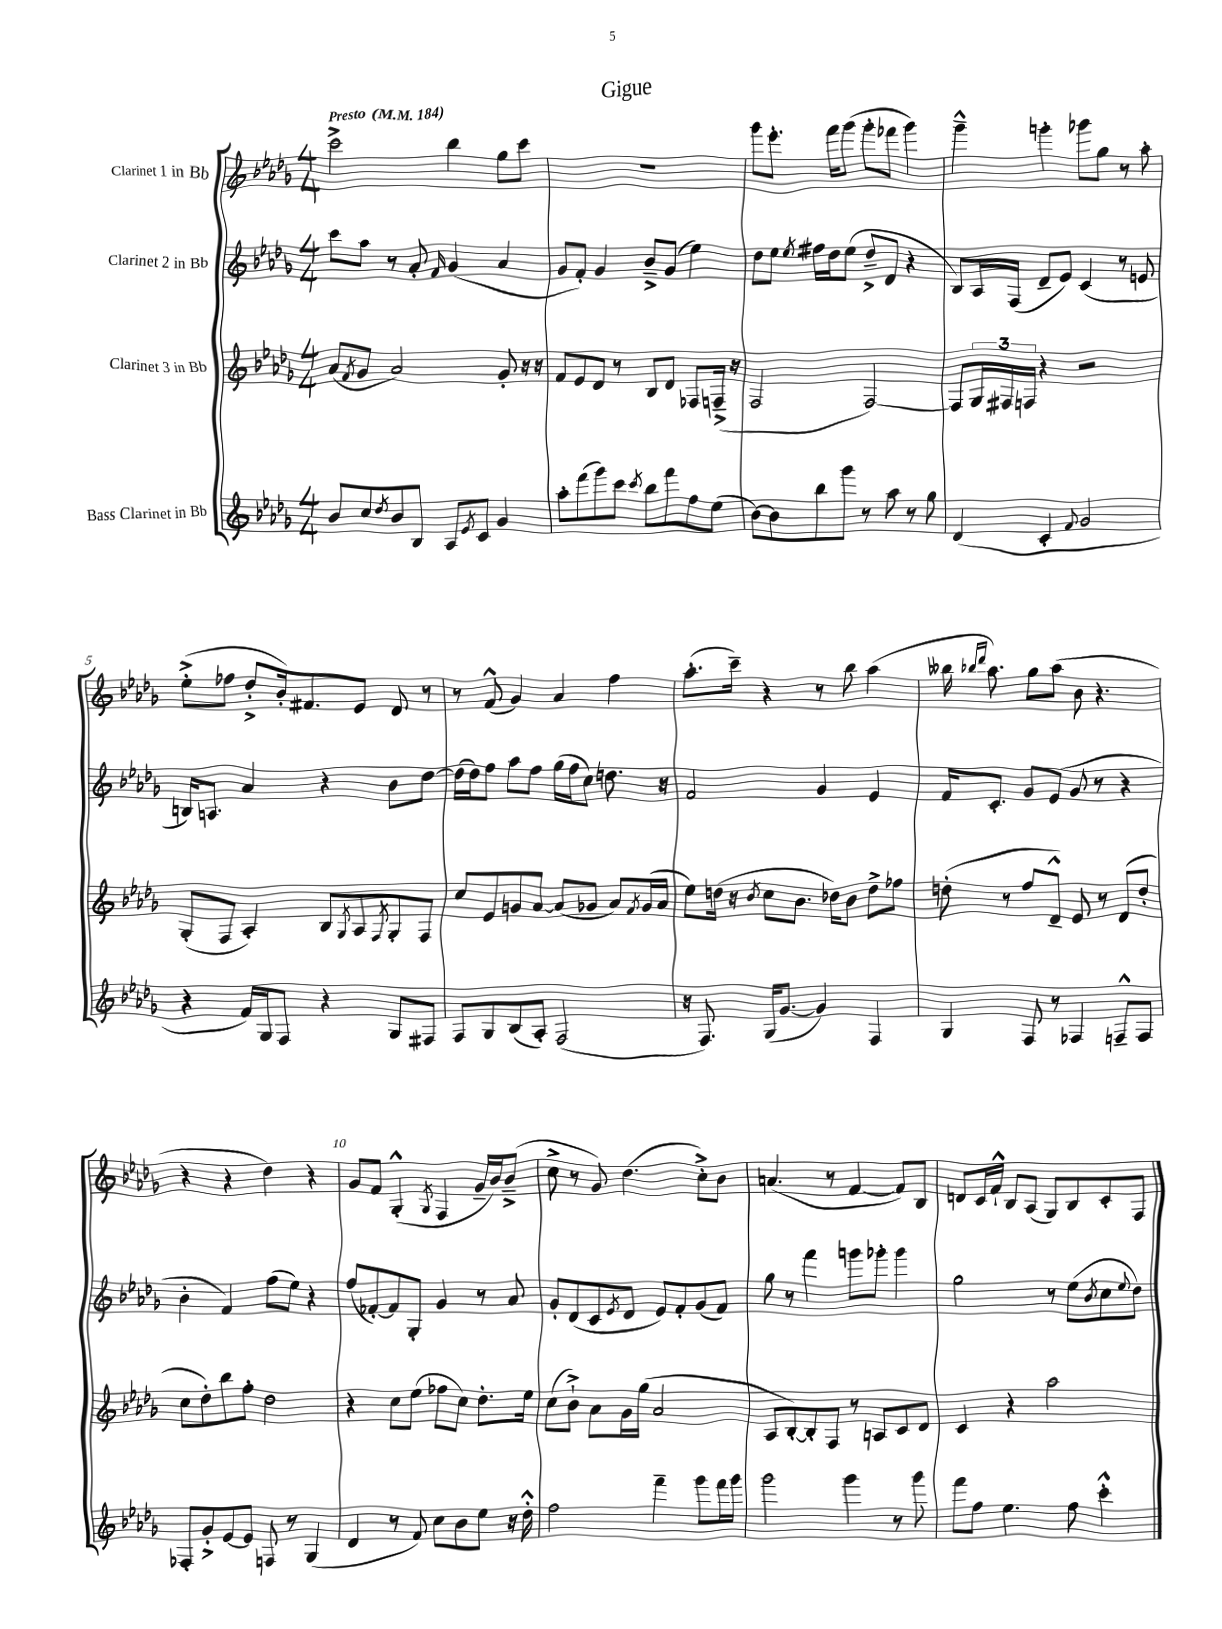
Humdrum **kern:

**kern	**kern	**kern	**kern
*part4	*part3	*part2	*part1
*staff4	*staff3	*staff2	*staff1
*I"Bass Clarinet in Bb	*I"Clarinet 3 in Bb	*I"Clarinet 2 in Bb	*I"Clarinet 1 in Bb
*clefG2	*clefG2	*clefG2	*clefG2
*k[b-e-a-d-g-]	*k[b-e-a-d-g-]	*k[b-e-a-d-g-]	*k[b-e-a-d-g-]
*M4/4	*M4/4	*M4/4	*M4/4
*MM184	*MM184	*MM184	*MM184
=1	=1	=1	=1
!	!	!	!LO:TX:a:B:t=Presto
8b-/L	(8a-/L	8ccc\L	2ccc^\
.	8qf/	.	.
8cc/	8g-/J	8aa-\J	.
8qdd-/	.	.	.
8b-/	2a-/)	8r	.
8B-/J	.	8a-'/	.
.	.	16qqf/	.
8A-/L	.	(4g-/	4bb-\
8qe-/	.	.	.
8c/J	.	.	.
4g-/	8g-'/	4a-/	8gg-\L
.	16r	.	8ccc\J
.	16r	.	.
=2	=2	=2	=2
8aa-'\L	8f/L	8g-/L	1r
(8fff\	8e-/	8f'/J)	.
8ggg-\)	8d-/J	4g-/	.
8ccc\J	8r	.	.
8qccc/	.	.	.
8bb-\L	8B-/L	8b-~^/L	.
8fff\	8d-/J	(8g-/J	.
8ff\	8F-X/L	4ee-\)	.
(8ee-\J	(16Fn~^/Jk	.	.
.	16r	.	.
=3	=3	=3	=3
[8b-\L)	2F/	8dd-\L	8ggg-\L
8b-\]	.	8ee-\J	8.eee-'\J
.	.	8qee-/	.
8bb-\	.	16ff#X\LL	.
.	.	16dd-\J	16fff\KL
8ggg-\J	.	(8ee-\J	(8ggg-\J
8r	[2F/)	8dd-~^/L	8ggg-'\L
8aa-\	.	8d-/J	8fff-X\J
8r	.	4r	4ggg-\)
8gg-\	.	.	.
=4	=4	=4	=4
(4d-/	8F/L]	8B-/L)	4ggg-~^^\
.	24G-/L	16A-/L	.
.	24F#X/	.	.
.	.	(16F/JJ	.
.	24Fn/JJ	.	.
4c'/	4r	8d-~/L	4gggn'\
.	.	8e-/J)	.
8qqf/	.	.	.
2g-/	2r	(4c/	8ggg-X\L
.	.	.	8gg-\J
.	.	8r	8r
.	.	8en/	8aa-'\
!!LO:LB:g=z
=5	=5	=5	=5
4r	(8G-'/L	16Bn/KL)	(8ee-'^\L
.	.	8.An/J	.
.	8F/J	.	8ff-X\J
16f/LL)	4A-'/)	4a-/	8dd-'^/L
16G-/J	.	.	.
8F/J	.	.	16b-'/k)
.	.	.	8.f#X/
4r	8B-/L	4r	.
.	8qG-/	.	.
.	8A-/	.	8e-/J
.	8qF/	.	.
8G-/L	8G-'/	8b-\L	8d-/
8F#X/J	8F/J	[8dd-\J	8r
=6	=6	=6	=6
8F/L	8cc/L	(16dd-\LL]	8r
.	.	16dd-\J)	.
8G-/	8e-/	8ff\J	(8f^^/
(8B-/	8gn/	8aa-\L	4g-/)
8A-'/J)	[8a-/J	8ff\J	.
(2F/	(8a-/L]	(16gg-\LL	4a-/
.	.	16ff\J	.
.	8g-X/J	8cc\J)	.
.	8a-/L)	8.ddn\	4ff\
.	8qf/	.	.
.	(16g-/L	.	.
.	16a-/JJ	16r	.
=7	=7	=7	=7
16r	8ee-\L)	2f/	(8.aa-'\L
8.F/)	.	.	.
.	(16ddn\Jk	.	.
.	16r	.	16ccc~\Jk)
.	8qb-/	.	.
(16G-/KL	8cc\L	.	4r
[8.g-/J	.	.	.
.	8.b-\J	.	.
4g-/])	.	4g-/	8r
.	16dd-X\KL)	.	.
.	8b-\J	.	8bb-\
4F/	8dd-^\L	4e-/	(4aa-\
.	8ff-X\J	.	.
=8	=8	=8	=8
4G-/	(8ddn'\	16f/KL	16bb--X\
.	.	.	16qqbb-X/LL
.	.	.	16qqddd-/JJ
.	.	8.c'/J	8.aa-\)
.	8r	.	.
8F/	8ff/L	8g-/L	8gg-\L
8r	8d-~^^/J)	(8e-/J	(8aa-\J
4F-X/	8e-/	8g-/	8b-\
.	8r	8r	4.r
8Fn~^^/L	(8d-/L	4r	.
8F/J	8dd'/J	.	.
!!LO:LB:g=z
=9	=9	=9	=9
8F-X'/L	8cc\L	4b-'\	4r
8g-'^/	8dd-'\)	.	.
[8e-/	8bb-\	4f/)	4r
8e-/J]	8ff'\J	.	.
8Fn/	2dd-\	(8ff\L	4dd-\)
8r	.	8ee-\J)	.
(4G-/	.	4r	4r
=10	=10	=10	=10
4d-/	4r	(8ff/L	8g-/L
.	.	[8f-X'/)	8f/J
8r	8cc\L	8f-/]	(4G-'^^/
8f/)	(8ee-\J	8G-'/J	.
.	.	.	8qG-/
8cc\L	8ff-X\L	4g-/	4F/
8b-\	8cc\J)	.	.
8ee-\J	8.dd-'\L	8r	16g-~/LL
.	.	.	16b-/J)
16r	.	8a-/	(8b-~^/J
16dd-'^^\	16ee-\Jk	.	.
=11	=11	=11	=11
2ff\	(8cc\L	8g-'/L	8cc^\
.	8b-`^\J)	(8d-/	8r
.	8a-\L	8c/	8g-/)
.	.	8qe-/	.
.	16g-\L	8d-/J	(4.dd-\
.	(16gg-\JJ	.	.
4fff~\	2a-/	8e-/L)	.
.	.	8f'/	.
8ggg-\L	.	(8g-/	8cc'^\L)
16fff\L	.	8f/J)	8b-\J
16ggg-\JJ	.	.	.
=12	=12	=12	=12
2ggg-\	8A-/L	8gg-\	(4.an/
.	[8B-'/)	8r	.
.	8B-'/]	4fff\	.
.	8F/J	.	8r
4ggg-\	8r	8gggn\L	[4f/
.	8An/L	8ggg-X'\J	.
8r	8c/	4ggg-\	8f/L])
8ggg-\	8d-/J	.	8B-/J
=13	=13	=13	=13
8fff\L	4c/	2gg-\	8dn/L
8ff\J	.	.	16c/L
.	.	.	16f`^^/JJ
4.ee-\	4r	.	8B-/L
.	.	.	(8A-/J
.	2aa-\	8r	8G-/L)
8ff\	.	(8ee-\L	8B-/
.	.	8qb-/	.
4ccc'^^\	.	8cc\	8c'/
.	.	8qqee-/	.
.	.	8dd-\J)	8F/J
==	==	==	==
*-	*-	*-	*-
